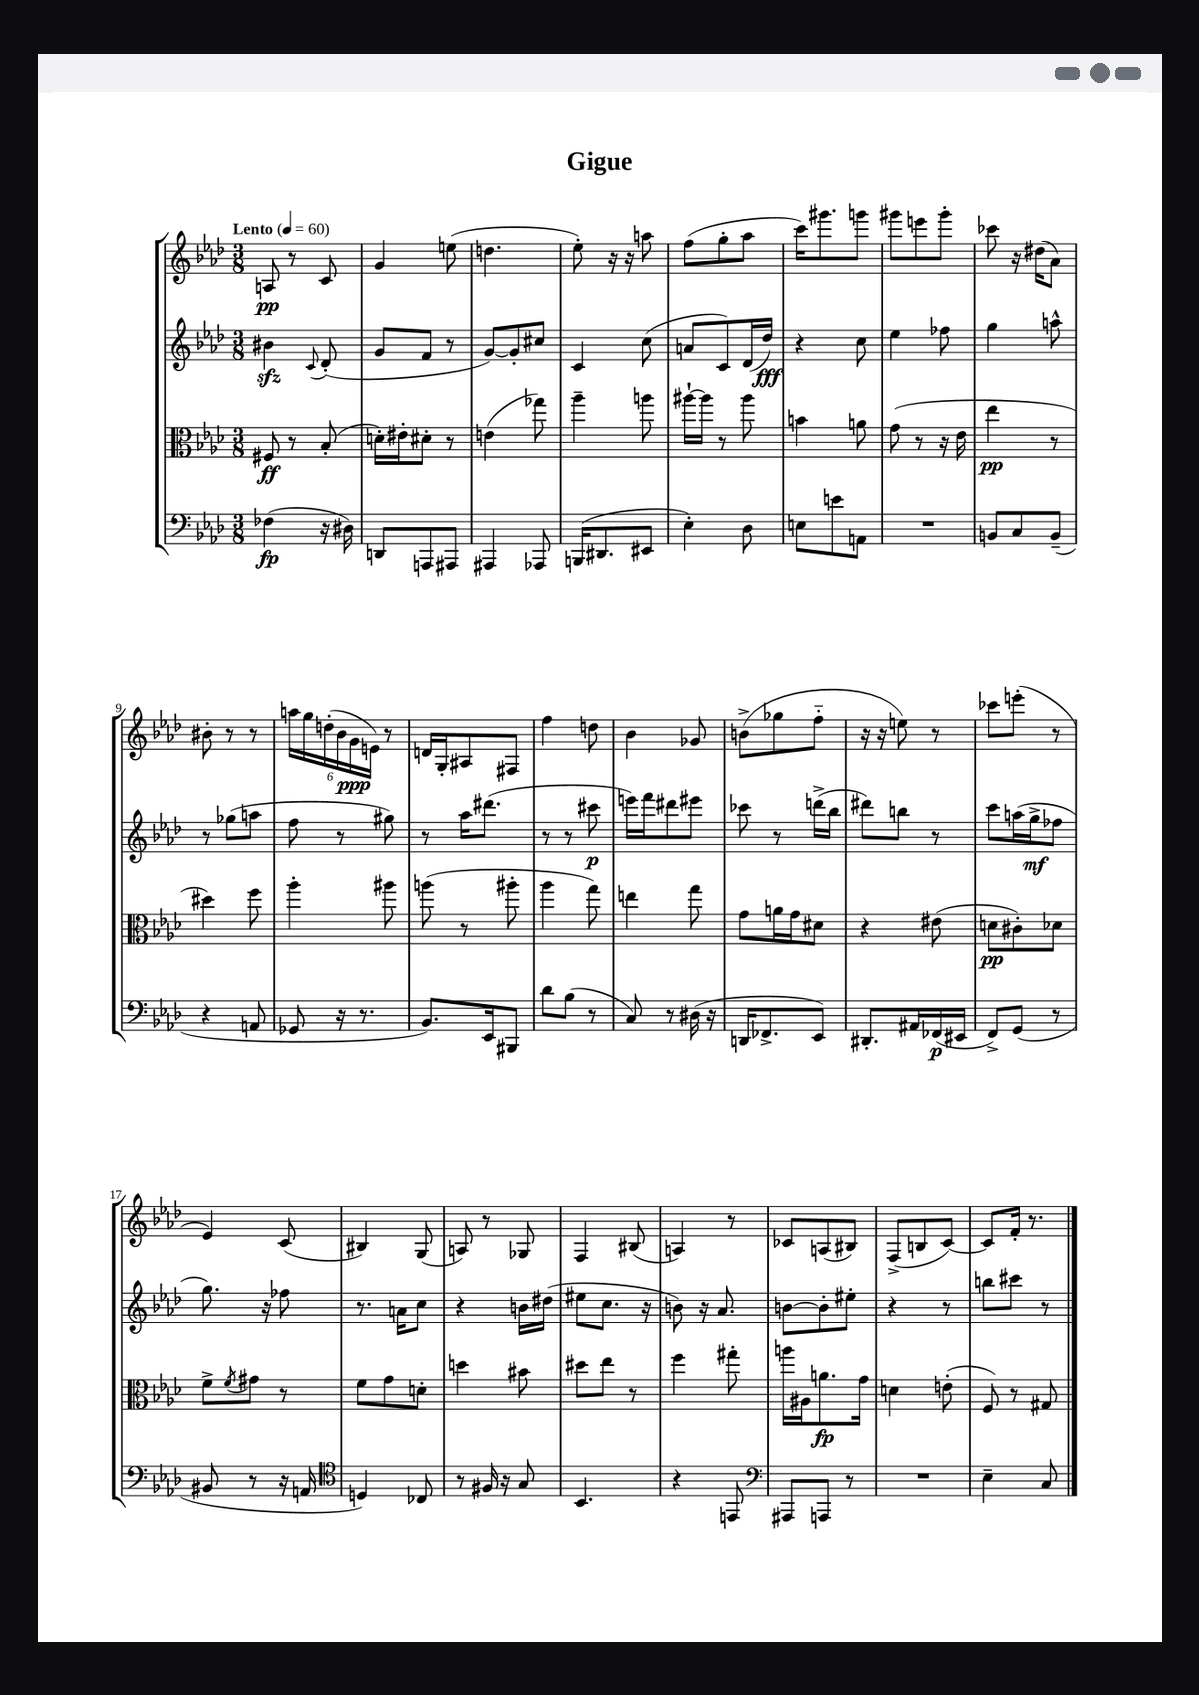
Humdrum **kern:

**kern	**dynam	**kern	**dynam	**kern	**dynam	**kern	**dynam
*part4	*part4	*part3	*part3	*part2	*part2	*part1	*part1
*staff4	*staff4	*staff3	*staff3	*staff2	*staff2	*staff1	*staff1
*clefF4	*	*clefC3	*	*clefG2	*	*clefG2	*
*k[b-e-a-d-]	*	*k[b-e-a-d-]	*	*k[b-e-a-d-]	*	*k[b-e-a-d-]	*
*M3/8	*	*M3/8	*	*M3/8	*	*M3/8	*
*MM60	*	*MM60	*	*MM60	*	*MM60	*
=1	=1	=1	=1	=1	=1	=1	=1
!	!	!	!	!	!	!LO:TX:a:B:t=Lento	!
(4F-X\	fp	8F#X/	ff	4b#Xzz\	.	8An/	pp
.	.	8r	.	.	.	8r	.
.	.	.	.	8qqc/	.	.	.
16r	.	(8B-'/	.	(8d-'/	.	8c/	.
16D#X\)	.	.	.	.	.	.	.
=2	=2	=2	=2	=2	=2	=2	=2
8DDn/L	.	16dn'\LL)	.	8g/L	.	4g/	.
.	.	16e#X'\J	.	.	.	.	.
8AAAn/	.	8d#X'\J	.	8f/J	.	.	.
8AAA#X/J	.	8r	.	8r	.	(8een\	.
=3	=3	=3	=3	=3	=3	=3	=3
4AAA#X/	.	(4en\	.	[8g/L)	.	4.ddn\	.
.	.	.	.	8g'/]	.	.	.
8AAA-X/	.	8gg-X\)	.	8cc#X/J	.	.	.
=4	=4	=4	=4	=4	=4	=4	=4
(16BBBn/KL	.	4aa-~\	.	4c/	.	8ee-'\)	.
8.DD#X/	.	.	.	.	.	.	.
.	.	.	.	.	.	16r	.
.	.	.	.	.	.	16r	.
8EE#X/J	.	8aan\	.	(8cc\	.	8aan\	.
=5	=5	=5	=5	=5	=5	=5	=5
4E-'\)	.	[16aa#X`\LL	.	8an/L	.	(8ff\L	.
.	.	16aa#\JJ]	.	.	.	.	.
.	.	8r	.	8c/)	.	8gg'\	.
8D-\	.	8aa#\	.	(16d-/L	.	8aa-\J	.
.	.	.	.	16dd-/JJ)	fff	.	.
=6	=6	=6	=6	=6	=6	=6	=6
8En\L	.	4bn\	.	4r	.	16ccc\KL)	.
.	.	.	.	.	.	8.ggg#X\	.
8en\	.	.	.	.	.	.	.
8AAn\J	.	8an\	.	8cc\	.	8gggn\J	.
=7	=7	=7	=7	=7	=7	=7	=7
4.r	.	(8g\	.	4ee-\	.	8ggg#X\L	.
.	.	8r	.	.	.	8eeen\	.
.	.	16r	.	8ff-X\	.	8ggg#'\J	.
.	.	16e-\	.	.	.	.	.
=8	=8	=8	=8	=8	=8	=8	=8
8BBn/L	.	4ee-\	pp	4gg\	.	8ccc-X\	.
8C/	.	.	.	.	.	16r	.
.	.	.	.	.	.	(16dd#X\KL	.
(8BB~/J	.	8r	.	8aan^^\	.	8a-\J)	.
!!LO:LB:g=z
=9	=9	=9	=9	=9	=9	=9	=9
4r	.	4dd#X\)	.	8r	.	8b#X'\	.
.	.	.	.	(8gg-X\L	.	8r	.
8AAn/	.	8ff\	.	8aan\J	.	8r	.
=10	=10	=10	=10	=10	=10	=10	=10
8GG-X/	.	4aa-'\	.	8ff\	.	24aan\LL	.
.	.	.	.	.	.	24gg\	.
.	.	.	.	.	.	(24ddn'\	.
16r	.	.	.	8r	.	24b-\	.
.	.	.	.	.	.	24g\	ppp
8.r	.	.	.	.	.	.	.
.	.	.	.	.	.	24en\JJ)	.
.	.	8aa#X\	.	8gg#X\)	.	8r	.
=11	=11	=11	=11	=11	=11	=11	=11
8.BB-/L)	.	(8aan\	.	8r	.	16dn/LL	.
.	.	.	.	.	.	16G'/J	.
.	.	8r	.	16aa-\KL	.	8A#X/	.
16EE-/k	.	.	.	(8.ddd#X\J	.	.	.
8BBB#X/J	.	8aa#X'\	.	.	.	8F#X/J	.
=12	=12	=12	=12	=12	=12	=12	=12
8d-\L	.	4aa-\	.	8r	.	4ff\	.
(8B-\J	.	.	.	8r	.	.	.
8r	.	8gg\)	.	8ccc#X\	p	8ddn\	.
=13	=13	=13	=13	=13	=13	=13	=13
8C/)	.	4een\	.	16eeen\LL)	.	4b-\	.
.	.	.	.	16fff\J	.	.	.
8r	.	.	.	8ddd#X\	.	.	.
(16D#X\	.	8gg\	.	8eee#X\J	.	8g-X/	.
16r	.	.	.	.	.	.	.
=14	=14	=14	=14	=14	=14	=14	=14
16DDn/KL	.	8g\L	.	8ccc-X\	.	(8bn^\L	.
8.FF-X^/	.	.	.	.	.	.	.
.	.	16an\L	.	8r	.	8gg-X\	.
.	.	16g\J	.	.	.	.	.
8EE-/J)	.	8d#X\J	.	(16dddn^\LL	.	8ff\J	.
.	.	.	.	16bb-\JJ	.	.	.
=15	=15	=15	=15	=15	=15	=15	=15
8.DD#X'/L	.	4r	.	8ddd#X\L)	.	16r	.
.	.	.	.	.	.	16r	.
.	.	.	.	8bbn\J	.	8een\)	.
16AA#X/L	.	.	.	.	.	.	.
(16FF-X/	p	(8e#X\	.	8r	.	8r	.
16EE#X/JJ	.	.	.	.	.	.	.
=16	=16	=16	=16	=16	=16	=16	=16
8FF^/L)	.	8dn\L	pp	8ccc\L	.	8ccc-X\L	.
(8GG/J	.	8c#X'\)	.	(16aan\L	.	(8eeen'\J	.
.	.	.	.	16gg^\J	mf	.	.
8r	.	8d-X\J	.	8ff-X\J	.	8r	.
!!LO:LB:g=z
=17	=17	=17	=17	=17	=17	=17	=17
8BB#X/	.	8f^\L	.	8.gg\)	.	4e-/)	.
.	.	8qf/	.	.	.	.	.
8r	.	8g#X\J	.	.	.	.	.
.	.	.	.	16r	.	.	.
16r	.	8r	.	8ff-X\	.	(8c/	.
16AAn/	.	.	.	.	.	.	.
=18	=18	=18	=18	=18	=18	=18	=18
*clefC4	*	*	*	*	*	*	*
4Dn/)	.	8f\L	.	8.r	.	4B#X/)	.
.	.	8g\	.	.	.	.	.
.	.	.	.	16an\KL	.	.	.
8C-X/	.	8dn'\J	.	8cc\J	.	(8G/	.
=19	=19	=19	=19	=19	=19	=19	=19
8r	.	4ddn\	.	4r	.	8An/)	.
16F#X/	.	.	.	.	.	8r	.
16r	.	.	.	.	.	.	.
8G/	.	8b#X\	.	16bn\LL	.	8G-X/	.
.	.	.	.	(16dd#X\JJ	.	.	.
=20	=20	=20	=20	=20	=20	=20	=20
4.BB-/	.	8dd#X\L	.	8ee#X\L	.	4F/	.
.	.	8ee-\J	.	8.cc\J	.	.	.
.	.	8r	.	.	.	(8B#X/	.
.	.	.	.	16r	.	.	.
=21	=21	=21	=21	=21	=21	=21	=21
4r	.	4ff\	.	8bn\)	.	4An/)	.
.	.	.	.	16r	.	.	.
.	.	.	.	8.a-/	.	.	.
8EEn/	.	8gg#X'\	.	.	.	8r	.
=22	=22	=22	=22	=22	=22	=22	=22
*clefF4	*	*	*	*	*	*	*
8AAA#X/L	.	16aan\LL	.	[8bn\L	.	8c-X/L	.
.	.	16A#X\J	.	.	.	.	.
8AAAn/J	.	8.an\	fp	8b'\]	.	(8An/	.
8r	.	.	.	8ee#X'\J	.	8B#X/J)	.
.	.	16g\Jk	.	.	.	.	.
=23	=23	=23	=23	=23	=23	=23	=23
4.r	.	4dn\	.	4r	.	(8F^/L	.
.	.	.	.	.	.	8Bn/	.
.	.	(8en'\	.	8r	.	[8c/J)	.
=24	=24	=24	=24	=24	=24	=24	=24
4E-~\	.	8F/)	.	8bbn\L	.	8c/L]	.
.	.	8r	.	8ccc#X\J	.	16f'/Jk	.
.	.	.	.	.	.	8.r	.
8C/	.	8G#X/	.	8r	.	.	.
==	==	==	==	==	==	==	==
*-	*-	*-	*-	*-	*-	*-	*-
